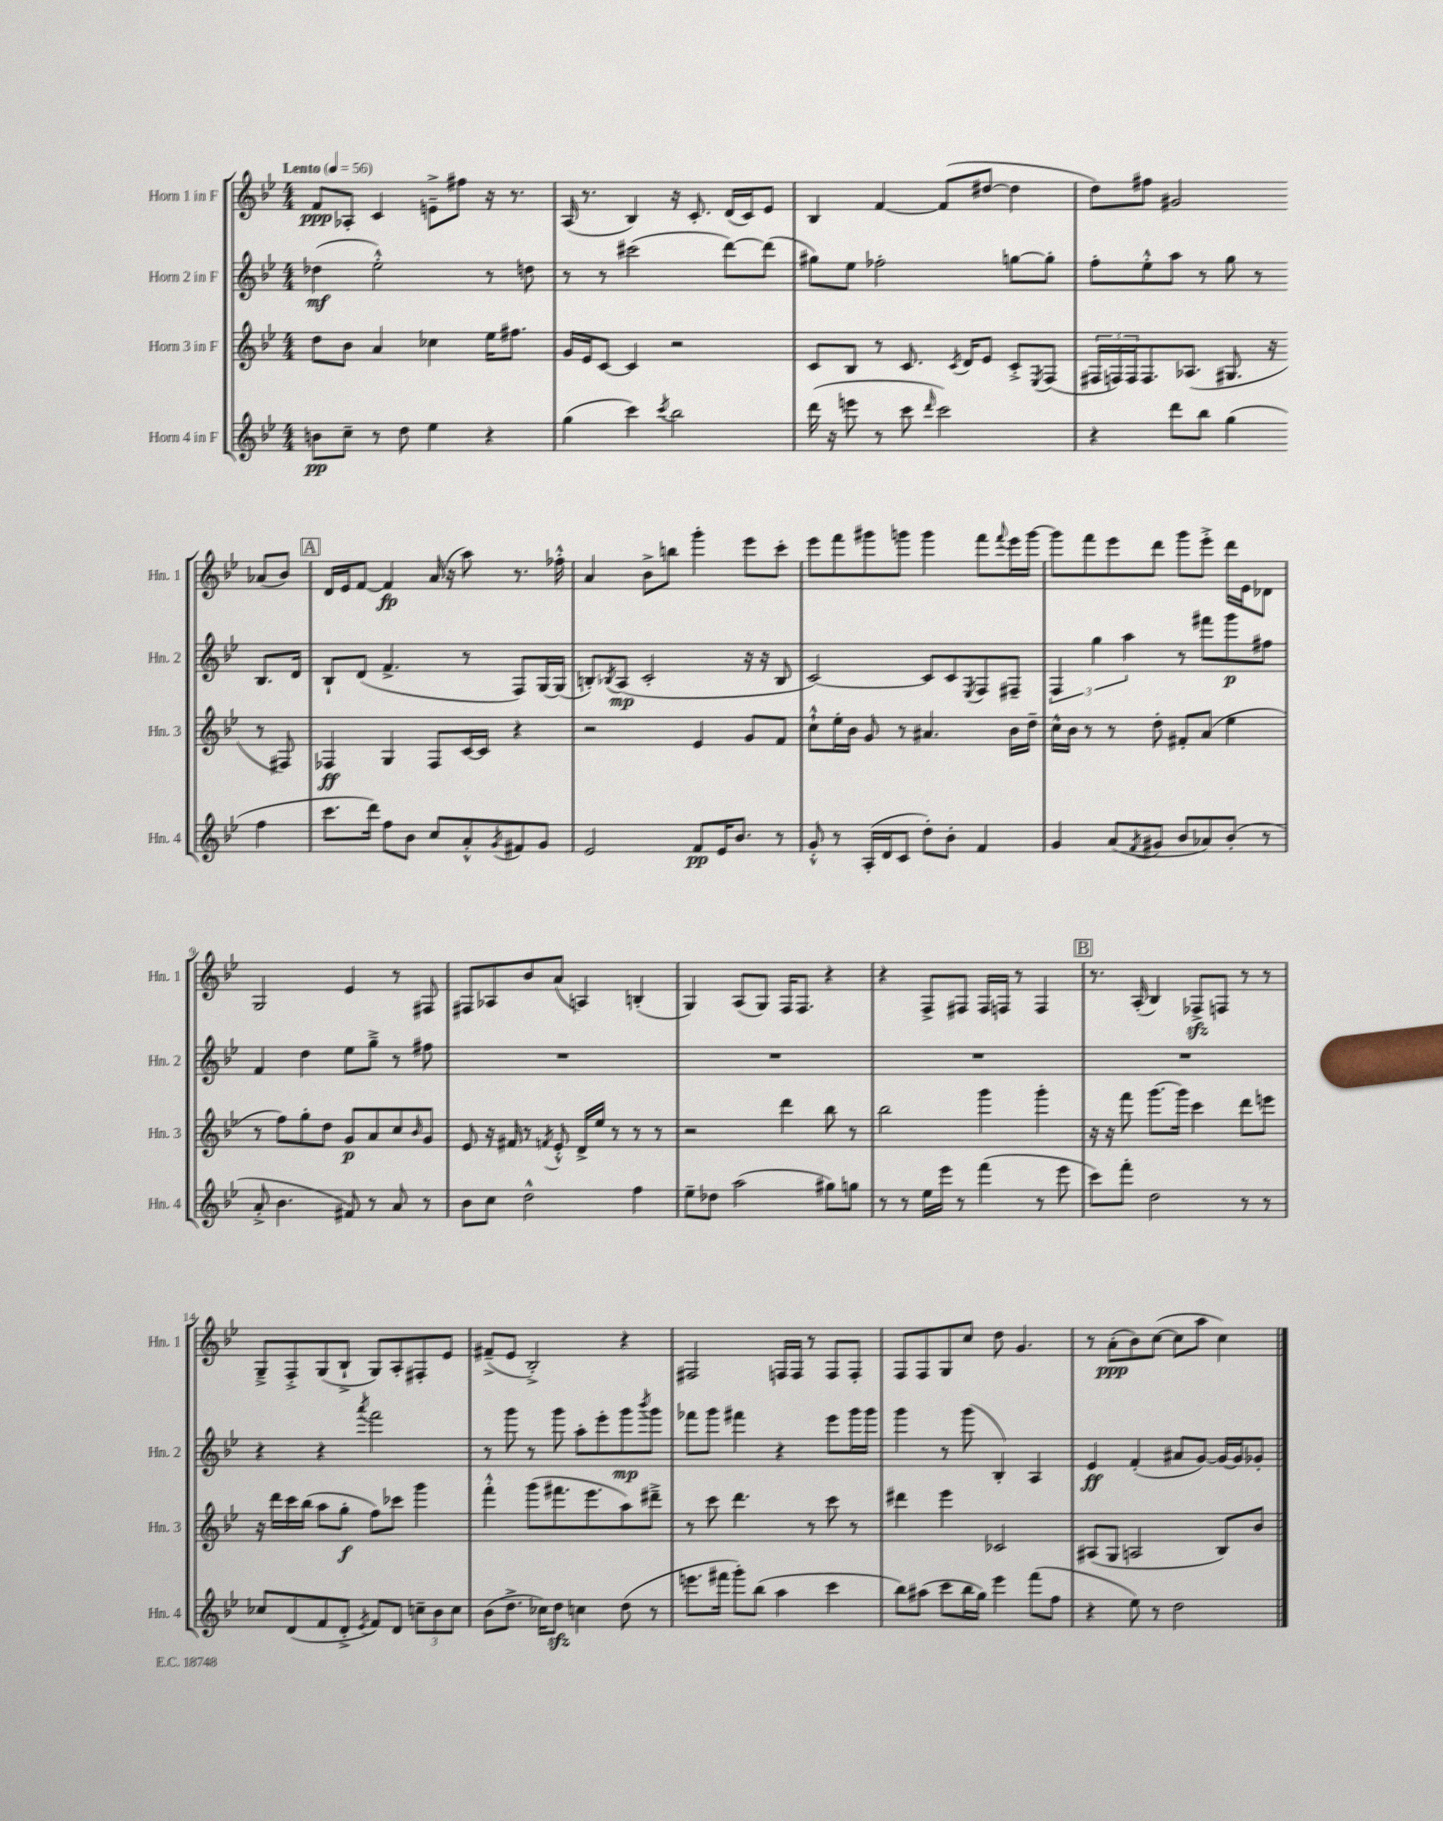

**kern	**dynam	**kern	**dynam	**kern	**dynam	**kern	**dynam
*part4	*part4	*part3	*part3	*part2	*part2	*part1	*part1
*staff4	*staff4	*staff3	*staff3	*staff2	*staff2	*staff1	*staff1
*I"Horn 4 in F	*	*I"Horn 3 in F	*	*I"Horn 2 in F	*	*I"Horn 1 in F	*
*I'Hn. 4	*	*I'Hn. 3	*	*I'Hn. 2	*	*I'Hn. 1	*
*clefG2	*	*clefG2	*	*clefG2	*	*clefG2	*
*k[b-e-]	*	*k[b-e-]	*	*k[b-e-]	*	*k[b-e-]	*
*M4/4	*	*M4/4	*	*M4/4	*	*M4/4	*
*MM56	*	*MM56	*	*MM56	*	*MM56	*
=1	=1	=1	=1	=1	=1	=1	=1
!	!	!	!	!	!	!LO:TX:a:B:t=Lento	!
8bn\L	pp	8dd\L	.	(4dd-X\	mf	8f/L	ppp
8cc~\J	.	8b-\J	.	.	.	8A-X'/J	.
8r	.	4a/	.	2ee-'^^\)	.	4c/	.
8dd\	.	.	.	.	.	.	.
4ee-\	.	4cc-X\	.	.	.	8en~^\L	.
.	.	.	.	.	.	8ff#X\J	.
4r	.	16ee-\KL	.	8r	.	16r	.
.	.	8.ff#X\J	.	.	.	8.r	.
.	.	.	.	8ddn\	.	.	.
=2	=2	=2	=2	=2	=2	=2	=2
(4gg\	.	16g/LL	.	8r	.	(16A/	.
.	.	16e-/J	.	.	.	8.r	.
.	.	[8c/J	.	8r	.	.	.
4ccc\)	.	4c/]	.	(2ccc#X\	.	4B-/)	.
8qccc/	.	.	.	.	.	.	.
2bb-\	.	2r	.	.	.	16r	.
.	.	.	.	.	.	8.c'/	.
.	.	.	.	[8ddd\L)	.	(16d/LL	.
.	.	.	.	.	.	16c/J)	.
.	.	.	.	(8ddd\J]	.	8e-/J	.
=3	=3	=3	=3	=3	=3	=3	=3
(16ddd\	.	8c/L	.	8gg#X\L)	.	4B-/	.
16r	.	.	.	.	.	.	.
8eeen\	.	8B-/J	.	8ee-\J	.	.	.
8r	.	8r	.	2ff-X'\	.	[4f/	.
8ccc\	.	8.c/	.	.	.	.	.
16qqddd/	.	.	.	.	.	.	.
2ccc\)	.	.	.	.	.	(8f/L]	.
.	.	8qc/	.	.	.	.	.
.	.	16d/KL	.	.	.	.	.
.	.	8e-/J	.	.	.	[8dd#X/J	.
.	.	8c'^/L	.	[8ggn\L	.	4dd#\]	.
.	.	8qE-/	.	.	.	.	.
.	.	(8F/J	.	8gg'\J]	.	.	.
=4	=4	=4	=4	=4	=4	=4	=4
4r	.	24F#X/LL	.	8ff'\L	.	8dd\L)	.
.	.	24Fn/)	.	.	.	.	.
.	.	24F/J	.	.	.	.	.
.	.	8.F/	.	8ee-'^^\	.	8ff#X\J	.
8ddd\L	.	.	.	8aa\J	.	2g#X/	.
.	.	(8.A-X/J	.	.	.	.	.
8bb-\J	.	.	.	8r	.	.	.
(4gg\	.	8.G#X/	.	8gg\	.	.	.
.	.	.	.	8r	.	.	.
.	.	16r	.	.	.	.	.
4ff\	.	8r	.	8.B-/L	.	(8a-X/L	.
.	.	8F#X/)	.	.	.	8b-/J)	.
.	.	.	.	16d/Jk	.	.	.
!!LO:LB:g=z
!!LO:REH:place=s1:t=A
=5	=5	=5	=5	=5	=5	=5	=5
8.ccc\L	.	4F-X/	ff	8B-`/L	.	16d/LL	.
.	.	.	.	.	.	16e-/J	.
.	.	.	.	(8d/J	.	[8f/J	.
16ddd\Jk)	.	.	.	.	.	.	.
8ff\L	.	4G/	.	4.f^/	.	4f/]	fp
8b-\J	.	.	.	.	.	.	.
8cc/L	.	8F-/L	.	.	.	(16a/	.
.	.	.	.	.	.	16r	.
8a'^^/	.	[16c/L	.	8r	.	8aa\)	.
.	.	16c/JJ]	.	.	.	.	.
8qg/	.	.	.	.	.	.	.
8f#X/	.	4r	.	8F/L)	.	8.r	.
8g/J	.	.	.	[16G/L	.	.	.
.	.	.	.	(16G/JJ]	.	16ff-X'^^\	.
=6	=6	=6	=6	=6	=6	=6	=6
2e-/	.	2r	.	8Bn'/L)	.	4a/	.
.	.	.	.	8qB-X/	.	.	.
.	.	.	.	(8A/J	mp	.	.
.	.	.	.	2c'/	.	8b-^\L	.
.	.	.	.	.	.	8bbn\J	.
8f/L	pp	4e-/	.	.	.	4ggg'\	.
16e-/K	.	.	.	.	.	.	.
8.b-/J	.	.	.	.	.	.	.
.	.	8g/L	.	16r	.	8eee-\L	.
.	.	.	.	16r	.	.	.
8r	.	8f/J	.	8B-/	.	8ccc'\J	.
=7	=7	=7	=7	=7	=7	=7	=7
8g'^^/	.	8cc`^^\L	.	[2c/)	.	8eee-\L	.
8r	.	16ee-'\L	.	.	.	8fff\	.
.	.	16b-\JJ	.	.	.	.	.
(16A'/LL	.	8g/	.	.	.	8ggg#X\	.
16d/J	.	.	.	.	.	.	.
8c/J	.	8r	.	.	.	8gggn\J	.
8dd'\L)	.	4.a#X/	.	8c/L]	.	4ggg\	.
8b-'\J	.	.	.	8c/	.	.	.
.	.	.	.	8qE-/	.	.	.
4f/	.	.	.	8F/	.	8fff\L	.
.	.	.	.	.	.	8qqfff/	.
.	.	16b-\LL	.	8F#X~/J	.	16eee-\L	.
.	.	16dd~\JJ	.	.	.	[16ggg\JJ	.
=8	=8	=8	=8	=8	=8	=8	=8
4g/	.	16cc^^\LL	.	6F/	.	8ggg\L]	.
.	.	16b-\JJ	.	.	.	.	.
.	.	8r	.	.	.	8fff\	.
.	.	.	.	6gg\	.	.	.
(8a/L	.	8r	.	.	.	8eee-\	.
.	.	.	.	6aa\	.	.	.
8qf/	.	.	.	.	.	.	.
8g#X/J	.	8dd'\	.	.	.	8ddd\J	.
8b-/L	.	8f#X'/L	.	8r	.	8ggg\L	.
8a-X/)	.	(8a/J	.	8fff#X\L	.	8eee-'^\J	.
(8b-'/J	.	4ee-\	.	8ggg\	p	16ddd\LL	.
.	.	.	.	.	.	16e-\J	.
8r	.	.	.	8ff#X\J	.	8d-X\J	.
!!LO:LB:g=z
=9	=9	=9	=9	=9	=9	=9	=9
8a'^/	.	8r	.	4f/	.	2G/	.
4.b-\	.	8ff\L)	.	.	.	.	.
.	.	8gg'\	.	4dd\	.	.	.
.	.	8dd\J	.	.	.	.	.
8f#X/)	.	8g/L	p	8ee-\L	.	4e-/	.
8r	.	8a/	.	8gg~^\J	.	.	.
8a/	.	8cc/	.	8r	.	8r	.
.	.	16qqb-/	.	.	.	.	.
8r	.	8g/J	.	8ff#X\	.	8F#X/	.
=10	=10	=10	=10	=10	=10	=10	=10
8b-\L	.	8e-/	.	1r	.	8F#X/L	.
8cc\J	.	16r	.	.	.	8A-X/	.
.	.	16f#X/	.	.	.	.	.
2dd^^\	.	8r	.	.	.	8b-/	.
.	.	8qfn/	.	.	.	.	.
.	.	8e-'^^/	.	.	.	(8a/J	.
.	.	16d^/LL	.	.	.	4An/)	.
.	.	16ee-/JJ	.	.	.	.	.
.	.	8r	.	.	.	.	.
4ff\	.	8r	.	.	.	(4Bn'/	.
.	.	8r	.	.	.	.	.
=11	=11	=11	=11	=11	=11	=11	=11
8ee-~\L	.	2r	.	1r	.	4G/)	.
8dd-X\J	.	.	.	.	.	.	.
(2aa\	.	.	.	.	.	(8A/L	.
.	.	.	.	.	.	8G/J)	.
.	.	4ddd\	.	.	.	16F/KL	.
.	.	.	.	.	.	8.F/J	.
8gg#X\L)	.	8bb-\	.	.	.	4r	.
8ggn\J	.	8r	.	.	.	.	.
=12	=12	=12	=12	=12	=12	=12	=12
8r	.	2bb-\	.	1r	.	4r	.
8r	.	.	.	.	.	.	.
16ee-\LL	.	.	.	.	.	8F^/L	.
16eee-\JJ	.	.	.	.	.	.	.
8r	.	.	.	.	.	8F#X/J	.
(4fff\	.	4ggg\	.	.	.	16F#/LL	.
.	.	.	.	.	.	16Fn/JJ	.
.	.	.	.	.	.	8r	.
8r	.	4ggg'\	.	.	.	4F/	.
8eee-\	.	.	.	.	.	.	.
!!LO:REH:place=s1:t=B
=13	=13	=13	=13	=13	=13	=13	=13
8ccc\L)	.	16r	.	1r	.	8.r	.
.	.	16r	.	.	.	.	.
8fff'\J	.	8fff\	.	.	.	.	.
.	.	.	.	.	.	(16A'/	.
2dd\	.	[8.ggg\L	.	.	.	4B-/)	.
.	.	16ggg\Jk]	.	.	.	.	.
.	.	4ccc\	.	.	.	8F-Xzz^/L	.
.	.	.	.	.	.	8Fn/J	.
8r	.	8ddd\L	.	.	.	8r	.
8r	.	8eeen\J	.	.	.	8r	.
!!LO:LB:g=z
=14	=14	=14	=14	=14	=14	=14	=14
8cc-X/L	.	16r	.	4r	.	8G~^/L	.
.	.	16ddd\LL	.	.	.	.	.
(8d/	.	16ccc\	.	.	.	8F'^/	.
.	.	(16bb-\JJ	.	.	.	.	.
8f/	.	8aa\L	.	4r	.	(8G/	.
8d'^/J	.	8gg'\J	f	.	.	8B-`^/J	.
8qe-/	.	.	.	8qaaa/	.	.	.
8f/L)	.	8ff\L)	.	2fff\	.	8G/L)	.
8d/J	.	8ccc-X\J	.	.	.	8A'/	.
12ccn~\L	.	4ggg\	.	.	.	8F#X'/	.
12b-\	.	.	.	.	.	.	.
.	.	.	.	.	.	8e-/J	.
12cc\J	.	.	.	.	.	.	.
=15	=15	=15	=15	=15	=15	=15	=15
(8b-\L	.	4fff'^^\	.	8r	.	(8f#X~^/L	.
8.dd^\J	.	.	.	8ggg\	.	8e-/J	.
.	.	(8ggg\L	.	8r	.	2B-'^/)	.
16cc-X\KL)	.	.	.	.	.	.	.
8ddzz\J	.	8.fff#X\	.	8ggg\	.	.	.
4ccn\	.	.	.	8aa'\L	.	.	.
.	.	8.eee-\	.	.	.	.	.
.	.	.	.	8eee-'\	.	.	.
(8dd\	.	8aa\)	.	8ggg\	mp	4r	.
.	.	.	.	8qbbb-/	.	.	.
8r	.	8ddd#X~^\J	.	8ggg\J	.	.	.
=16	=16	=16	=16	=16	=16	=16	=16
8.eeen\L	.	8r	.	8fff-X\L	.	2F#X/	.
.	.	8ccc\	.	8ggg\J	.	.	.
16fff#X\Jk	.	.	.	.	.	.	.
8ggg'\L)	.	4.ddd\	.	4fff#X\	.	.	.
(8bb-\J	.	.	.	.	.	.	.
4aa\	.	.	.	4r	.	16Fn/LL	.
.	.	.	.	.	.	16F/JJ	.
.	.	8r	.	.	.	8r	.
4ccc\	.	8ccc\	.	8eee-\L	.	8F/L	.
.	.	8r	.	16ggg\L	.	8F'/J	.
.	.	.	.	16ggg\JJ	.	.	.
=17	=17	=17	=17	=17	=17	=17	=17
8bb-\L)	.	4ddd#X\	.	4ggg\	.	8F/L	.
(8aa#X\J	.	.	.	.	.	8F/	.
8ccc\L	.	4eee-\	.	8r	.	8G/	.
16bb-\L	.	.	.	(8ggg\	.	8cc/J	.
16gg\JJ)	.	.	.	.	.	.	.
4eee-\	.	2c-X/	.	4B-'/)	.	8dd\	.
.	.	.	.	.	.	4.g/	.
(8fff\L	.	.	.	4A/	.	.	.
8ff\J	.	.	.	.	.	.	.
=18	=18	=18	=18	=18	=18	=18	=18
4r	.	(8A#X/L	.	4e-/	ff	8r	.
.	.	8G/J	.	.	.	(8a'\L	ppp
8ee-\)	.	2An/	.	(4f'/	.	8b-\)	.
8r	.	.	.	.	.	([8cc\J	.
2dd\	.	.	.	8a#X/L	.	8cc\L]	.
.	.	.	.	[8g/J)	.	8aa\J	.
.	.	8B-/L)	.	16g/LL_	.	4cc\)	.
.	.	.	.	16g/J]	.	.	.
.	.	8b-/J	.	8g-X'/J	.	.	.
==	==	==	==	==	==	==	==
*-	*-	*-	*-	*-	*-	*-	*-
